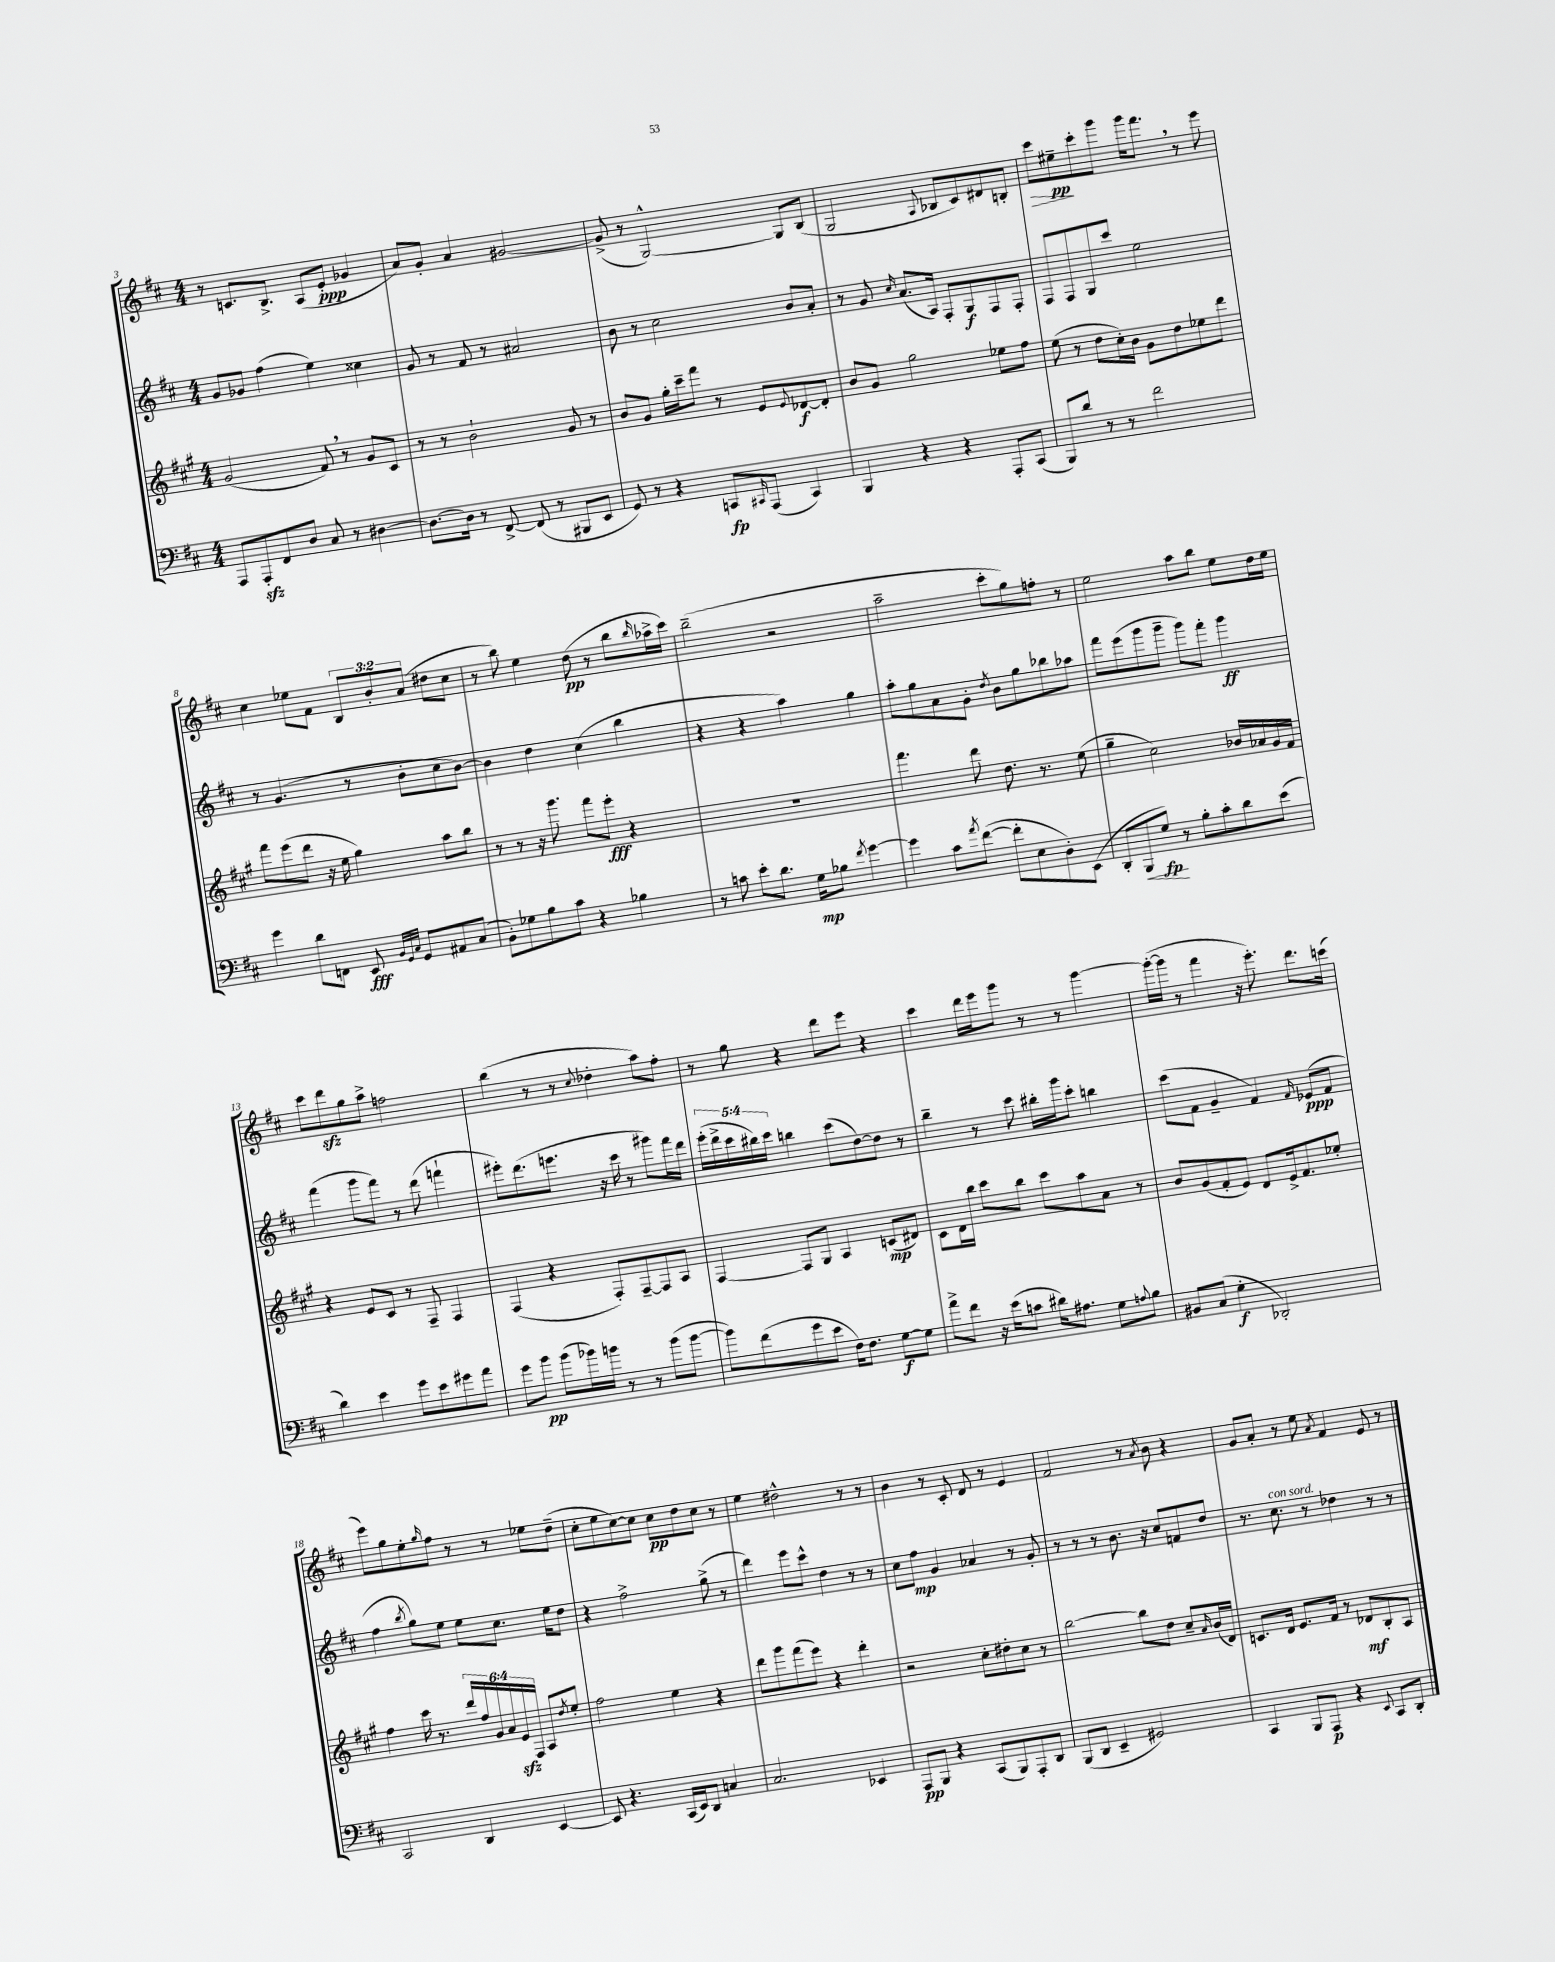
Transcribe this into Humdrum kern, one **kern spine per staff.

**kern	**kern	**kern	**kern
*staff4	*staff3	*staff2	*staff1
*clefF4	*clefG2	*clefG2	*clefG2
*k[f#c#]	*k[f#c#g#]	*k[f#c#]	*k[f#c#]
*M4/4	*M4/4	*M4/4	*M4/4
8AAA/L	(2g#/	8g/L	8r
8AAA'/	.	8g-/J	8.c/L
8FF#/	.	(4ff#\	.
.	.	.	8.B^/J
8D/J	.	.	.
8C#/	8f#/)	4ee\)	(8A/L
8r	8r	.	8e'/J
[4D#\	8g#/L	4cc##\	4g-/
.	8c#/J	.	.
=	=	=	=
8.D#\_L	8r	8g/	8a/L)
.	8r	8r	8g'/J
16D#\]Jk	.	.	.
8r	2b`\	8f#/	4a/
[8FF#^/	.	8r	.
(8FF#/]	.	2a#/	[2g#/
8r	.	.	.
8BBB#/L	8g#/	.	.
8EE/J	8r	.	.
=	=	=	=
8GG/)	8b/L	8b\	(8g#^/]
8r	8g#/J	8r	8r
4r	16gg#'\LL	2cc#\	[2G^^/)
.	16ccc#~\J	.	.
.	8fff#\J	.	.
8CC/L	8r	.	.
16qqCC#/	.	.	.
(8AAA/J	8e/L	.	.
.	8qqe/	.	.
4CC#/)	[8d-/	8b/L	8G/]L
.	8d-'/]J	8a'/J	(8B/J
=	=	=	=
4BBB/	8b/L	8r	2G/
.	8g#/J	8g/	.
.	.	16qqcc#/	.
4r	2gg#\	(8.a/L	.
.	.	16A/Jk)	.
.	.	.	8qqA/
4r	.	8F#'/L	8B-/L
.	.	8G/	8c#/)
8AAA'/L	8ee-\L	8F#/	8d#/
(8CC#/J	8ff#\J	8F#'/J	8B'/J
=	=	=	=
8BBB/L)	(8ee\	8F#/L	8ccc#\L
8d/J	8r	8F#/	8ee#~\
8r	8dd\L	8G/	8ccc#'\
8r	16cc#'\L)	8ccc#/J	8ggg\J
.	16b\JJ	.	.
2f#\	8g#\L	2ee\	16ggg\LK
.	.	.	8.fff#\J
.	8dd\	.	.
.	8ee-\	.	8r
.	8ddd\J	.	8eee\
=	=	=	=
4g\	8fff#\L	8r	4cc#\
.	(8eee\	(4.g/	.
8d\L	8ddd\J	.	8ee-\L
8FF\J	16r	.	8f#\J
.	16ee\	.	.
8EE/	4gg#\)	8r	12B/L
.	.	.	12b'/
32qqBB/LLL	.	.	.
32qqGG/	.	.	.
32qqC#/JJJ	.	.	.
8GG/L	.	8b'\L	.
.	.	.	(12a/J
8AA#/	8aa\L	8cc#\	8dd#\L
(8C#/J	8bb\J	[8b\J)	8cc#\J
=	=	=	=
8BB'\L)	8r	4b\]	8r
8G-\	8r	.	8bb\)
8B\	16r	4dd\	4ee\
.	8.ggg#\	.	.
8c#\J	.	.	.
4r	8fff#\L	(4cc#\	(8dd\
.	8eee'\J	.	8r
4B-\	4r	4bb\	8bb\L
.	.	.	16qqbb/
.	.	.	16aa-^\L
.	.	.	16ccc#\JJ)
=	=	=	=
8r	1r	4r	(2bb~\
8c\	.	.	.
8e'\L	.	4r	.
8.d\J	.	.	.
.	.	4aa\)	2r
16G\LK	.	.	.
8B-\J	.	.	.
8qf#/	.	.	.
[4g\	.	4gg\	.
=	=	=	=
4g\]	4.fff#\	8aa'\L	2aa~\
.	.	8gg\	.
8c#\L	.	8a\	.
8qa/	.	.	.
([8f#\J	8ddd\	8g'\J	.
.	.	8qdd/	.
8f#'\]L	8.dd\	8b\L	8ccc#'\L
8E\	.	8gg\	8gg\)
.	8.r	.	.
8D'\)	.	8bb-\	8ff'\J
(8EE\J	(8ee\	8aa-\J	8r
=	=	=	=
8DD'/L	4gg#~\	8fff#\L	2ee\
8BBB/	.	(8eee\	.
8G/J)	2cc#\)	8ggg\	.
8r	.	8ggg~\J	.
8B'\L	.	8ggg\L)	8aa\L
8c#'\	.	8fff#'\J	8bb\J
8d\	16b-/LL	4ggg\	8ee\L
.	16a-/	.	.
(8e\J	16g#/	.	16dd\L
.	16f#/JJ	.	16ee\JJ
=	=	=	=
4d\)	4r	(4fff#\	8ccc#\L
.	.	.	8ddd\
4e\	8e/L	8ggg\L	8gg\
.	8c#/J	8fff#\J)	8aa^\J
8g\L	8r	8r	2ff\
8e\	8F#~/	(8ddd\	.
8g#\	4F#/	4fff`\	.
8a\J	.	.	.
=	=	=	=
8g\L	(4F#/	8eee#'\L)	(4bb\
8b\J	.	(8.ddd\	.
(8b\L	4r	.	8r
.	.	8.eee\J	.
16b-\L)	.	.	8r
16b\JJ	.	.	.
.	.	.	8qqcc#/
8r	8F#'/L)	16r	4dd-'\
.	.	16ccc#\	.
8r	[8F#~/	8r	.
(8b\L	8F#/]	8ggg#\L)	8aa\L)
[8b\J	8A/J	16fff#\L	8ff#'\J
.	.	16ddd\JJ	.
=	=	=	=
8b\]L)	[4F#/	(20eee'\LL	8r
.	.	20ddd^\	.
.	.	20ccc#\	.
(8f#\	.	.	8gg\
.	.	20bb#\)	.
.	.	20ccc#\JJ	.
8g\	8F#/]L	4bb\	4r
8e\J	8G#/J	.	.
16F#\LK)	4A/	(8ccc#\L	8ddd\L
8.F#\J	.	.	.
.	.	[8dd\)	8eee\J
[8G\L	(8c/L	8dd\]J	4r
8G\]J	8d#/J)	8r	.
=	=	=	=
8a^\L	8c#\L	4bb~\	4ccc#\
8f#\J	16d\L	.	.
.	16bb\JJ	.	.
16r	8ccc#\L	8r	16ddd\LL
(16e\LK	.	.	16eee\J
8c\J	8bb\J	8ccc#\	8ggg\J
16d#\LK)	8ccc#\L	16bb#'\LL	8r
8.A#\J	.	16ggg\J	.
.	8aa\	8ccc#'\J	8r
8G\L	8a\J	4bb\	[4ggg\
8qqA/	.	.	.
8B\J	8r	.	.
=	=	=	=
8BB#/L	8b/L	(8ccc#\L	(16ggg'\_LL
.	.	.	16ggg\]JJ
(8C#/J	(8g#/	8f#\J	8r
4G'\	8f#'/	4g~/	4fff#\
.	8e/J)	.	.
2DD-'/)	8d/L	4f#/)	16r
.	.	.	8.eee'\)
.	16e^/k	.	.
.	8.f#/	.	.
.	.	16qqf#/	.
.	.	(8e-/L	8.ddd\L
.	8ee-'/J	8f#/J	.
.	.	.	(16ccc\Jk
=	=	=	=
2CC#/	4ff#\	4ff#\	8eee\L)
.	.	.	8gg\
.	.	8qbb/	.
.	16ccc#\	8gg\L)	8ee'\
.	8.r	.	.
.	.	.	16qqgg/
.	.	8ee\J	8ff#\J
4DD/	24ddd/LL	8ee\L	8r
.	24ff#/	.	.
.	24g#/	.	.
.	24a/	8.cc#\J	8r
.	24e/	.	.
.	24F#/JJ	.	.
[4EE/	8A/L	.	8ee-\L
.	.	16ee\LK	.
.	8qdd/	.	.
.	8ee'/J	8dd\J	(8dd~\J
=	=	=	=
8EE/]	2ff#\	4r	8cc#'\L
4.r	.	.	8ee\
.	.	2ff#^\	[8cc#\)
.	.	.	8cc#\]J
(16CC#/LL	4ee\	.	8cc#\L
16EE/J)	.	.	.
8DD/J	.	.	8dd\
4C/	4r	(8gg^\	8cc#\J
.	.	8r	8r
=	=	=	=
2.C#/	8ddd\L	4ddd\)	4ee\
.	8ggg#\	.	.
.	(8fff#\	8eee\L	2dd#^^\
.	8eee\J)	8ccc#^^\J	.
.	4r	4dd\	.
4EE-/	4ddd'\	8r	8r
.	.	8r	8r
=	=	=	=
8AAA/L	2r	8cc#\L	4b\
8BBB/J	.	8ff#\J	.
4r	.	4g/	8r
.	.	.	8c#'/
(8CC#/L	8cc#'\L	4a-/	8d/
8BBB/)	8dd#'\	.	8r
8AAA'/	8cc#\J	8r	4e/
8DD/J	8r	8g'/	.
=	=	=	=
(8BBB/L	[2bb\	8r	2f#/
8DD/J	.	8r	.
4EE~/	.	8r	.
.	.	8.b\	.
2GG#/)	8bb\]L	.	8r
.	.	16r	.
.	.	.	8qa/
.	8dd\J	8cc#/L	8b\
.	8cc#~/L	8f/	4r
.	16qqa/	.	.
.	(16b/L	8dd/J	.
.	16d/JJ)	.	.
=	=	=	=
4CC#/	8.c/L	8.r	8g/L
.	.	.	8a'/J
.	16d/Jk	8.cc#\	.
8BBB/L	8.e/L	.	8r
8AAA/J	.	8r	8ee\
.	16f#/Jk	.	.
.	.	.	8qa/
4r	8r	4dd-\	4f#/
.	8d-/L	.	.
8qqEE/	.	.	.
8CC#/L	8B'/	8r	8e/
8DD'/J	8A/J	8r	8r
==	==	==	==
*-	*-	*-	*-
